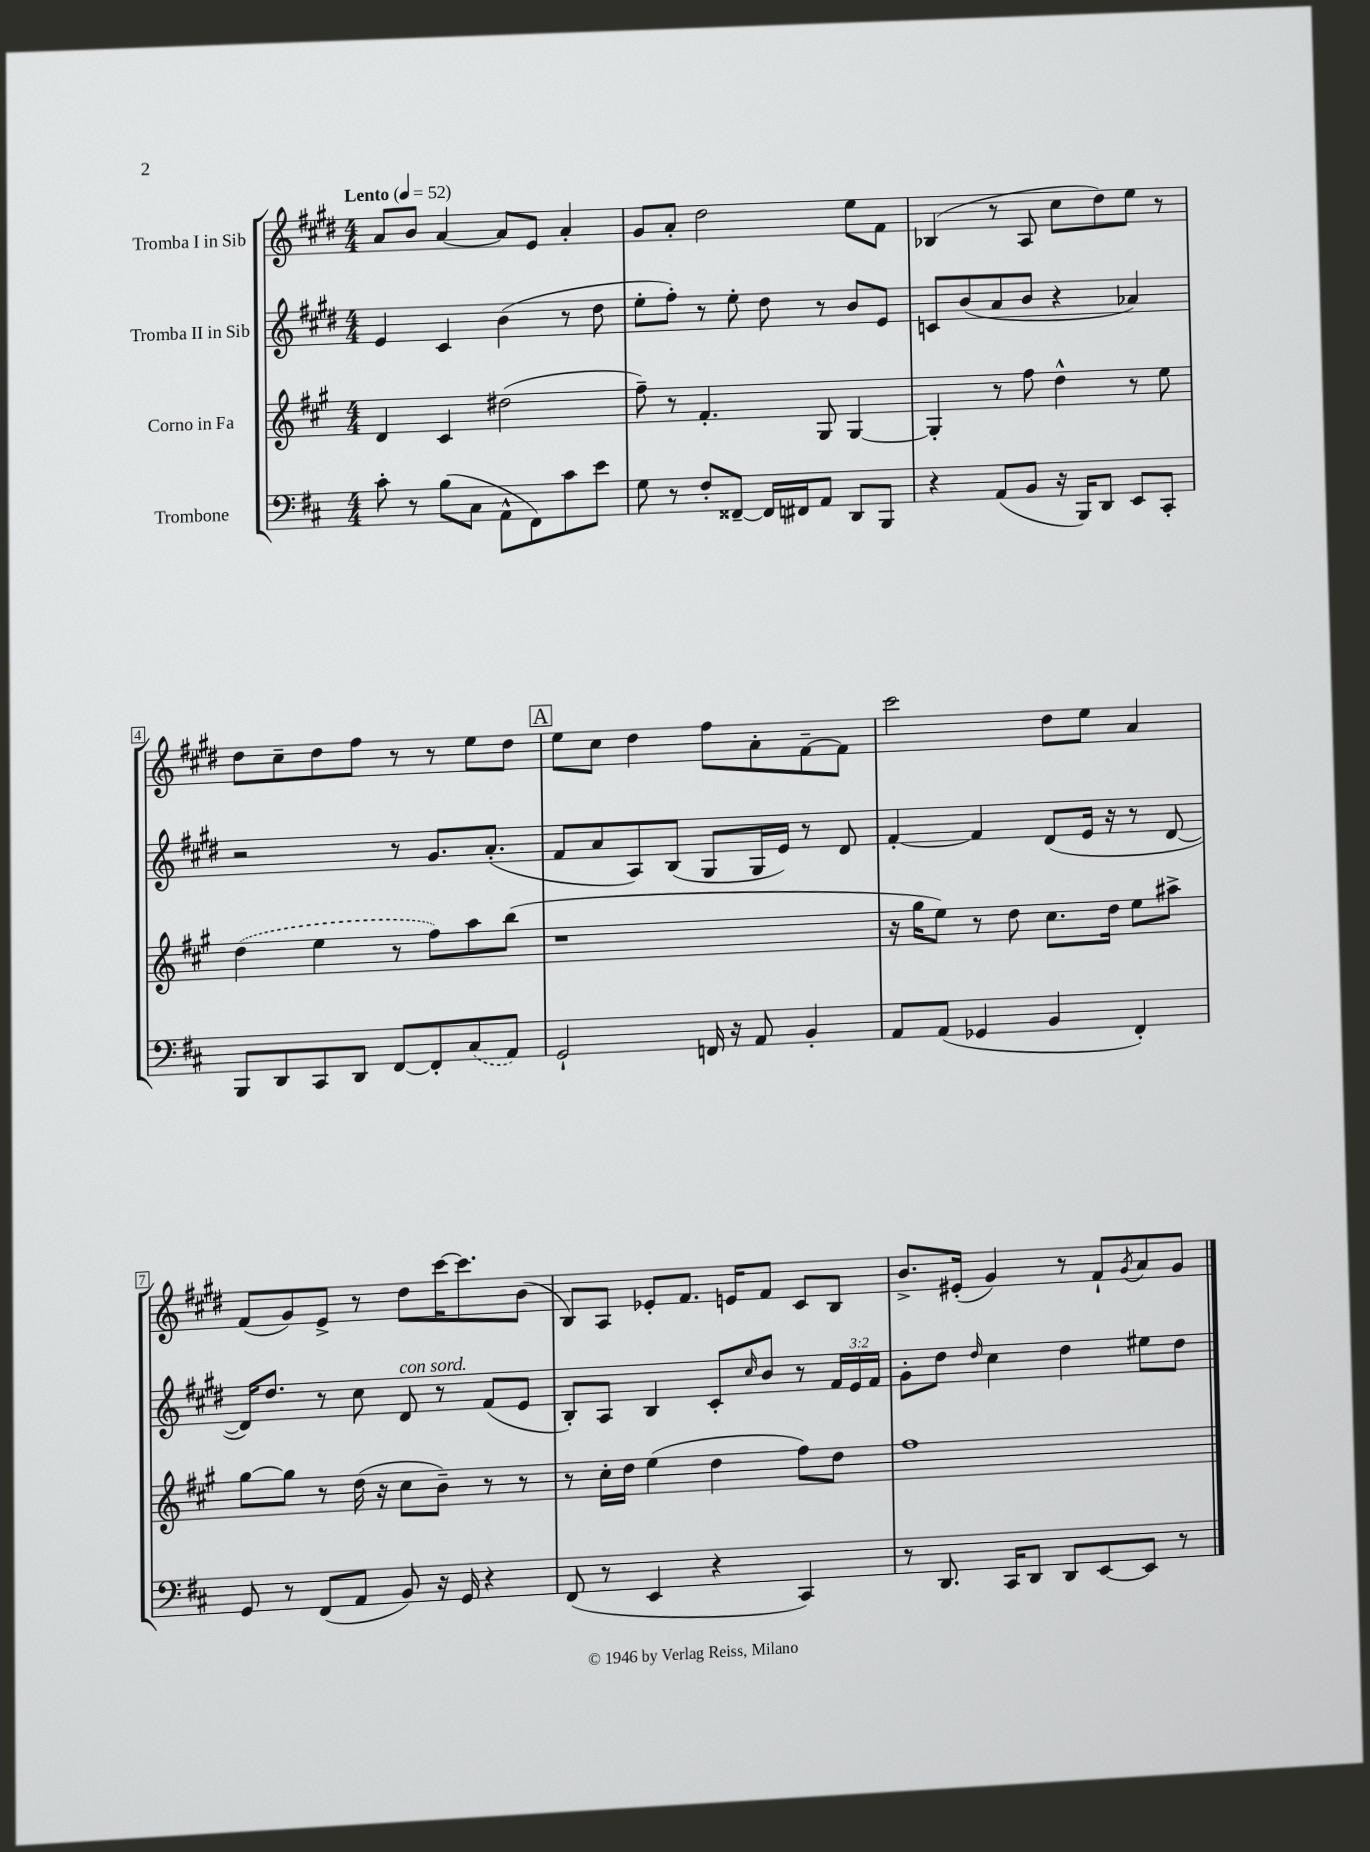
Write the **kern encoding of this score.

**kern	**kern	**kern	**kern
*staff4	*staff3	*staff2	*staff1
*clefF4	*clefG2	*clefG2	*clefG2
*k[f#c#]	*k[f#c#g#]	*k[f#c#g#d#]	*k[f#c#g#d#]
*M4/4	*M4/4	*M4/4	*M4/4
*MM52	*MM52	*MM52	*MM52
8c#'	4d	4e	8a
8r	.	.	8b
(8B	4c#	4c#	[4a
8C#	.	.	.
8AA^^	(2dd#	(4b	8a]
8FF#)	.	.	8e
8c#	.	8r	4a'
8e	.	8dd#	.
=	=	=	=
8G	8ff#~)	8ee'	8g#
8r	8r	8ff#')	8a'
8F#'	4.f#'	8r	2dd#
[8FF##~	.	8ee'	.
16FF##]	.	8dd#	.
16FF#	.	.	.
8AA	8G#	8r	.
8DD	[4G#	8b	8ee
8BBB	.	8e	8f#
=	=	=	=
4r	4G#']	8c	(4B-
.	.	(8b	.
(8AA	8r	8a	8r
8BB	8ff#	8b	8A
16r	4dd^^	4r	8cc#
16BBB)	.	.	.
8DD	.	.	8dd#)
8EE	8r	4a-)	8ee
8CC#'	8ee	.	8r
=	=	=	=
8BBB	(4dd	2r	8dd#
8DD	.	.	8cc#~
8CC#	4ee	.	8dd#
8DD	.	.	8ff#
[8FF#	8r	8r	8r
8FF#']	8ff#)	8.g#	8r
(8C#	8aa	.	8ee
.	.	(8.a'	.
8AA)	(8bb	.	8dd#
=	=	=	=
2GG`	1r	8f#	8ee
.	.	8a	8cc#
.	.	8A)	4dd#
.	.	(8B	.
16FF	.	8G#	8ff#
16r	.	.	.
8AA	.	16G#	8a'
.	.	16e)	.
4BB'	.	8r	[8f#~
.	.	8d#	8f#]
=	=	=	=
8AA	16r	[4f#'	2ccc#
.	16gg#	.	.
(8AA	8ee)	.	.
4GG-	8r	4f#]	.
.	8dd	.	.
4BB	8.cc#	(8d#	8dd#
.	.	16e	8ee
.	16dd	16r	.
4FF#')	8ee	8r	4a
.	8aa#^	[8d#	.
=	=	=	=
8GG	[8gg#	16d#])	(8f#
.	.	8.dd#	.
8r	8gg#]	.	8g#)
(8FF#	8r	8r	8e^
8AA	(16dd	8cc#	8r
.	16r	.	.
8BB)	8cc#	8d#	8dd#
16r	8b~)	8r	[16ccc#
16GG	.	.	8.ccc#]
4r	8r	(8f#	.
.	8r	8e	(8b
=	=	=	=
(8FF#	8r	8B')	8B)
8r	16cc#'	8A	8A
.	16dd	.	.
4EE	(4ee	4B	8e-'
.	.	.	8.f#
4r	4dd	8c#'	.
.	.	.	16e
.	.	16qqcc#	.
.	.	8b	8f#
4CC#)	8ff#)	8r	8c#
.	8dd	24f#	8B
.	.	24e	.
.	.	24f#	.
=	=	=	=
8r	1ff#	8g#'	8.b^
8.DD	.	8dd#	.
.	.	.	(16e#'
.	.	16qqdd#	.
.	.	4cc#	4g#)
16CC#	.	.	.
8DD	.	.	.
8DD	.	4dd#	8r
[8EE	.	.	8f#`
.	.	.	8qg#
8EE]	.	8ee#	8a
8r	.	8dd#	8g#
==	==	==	==
*-	*-	*-	*-
